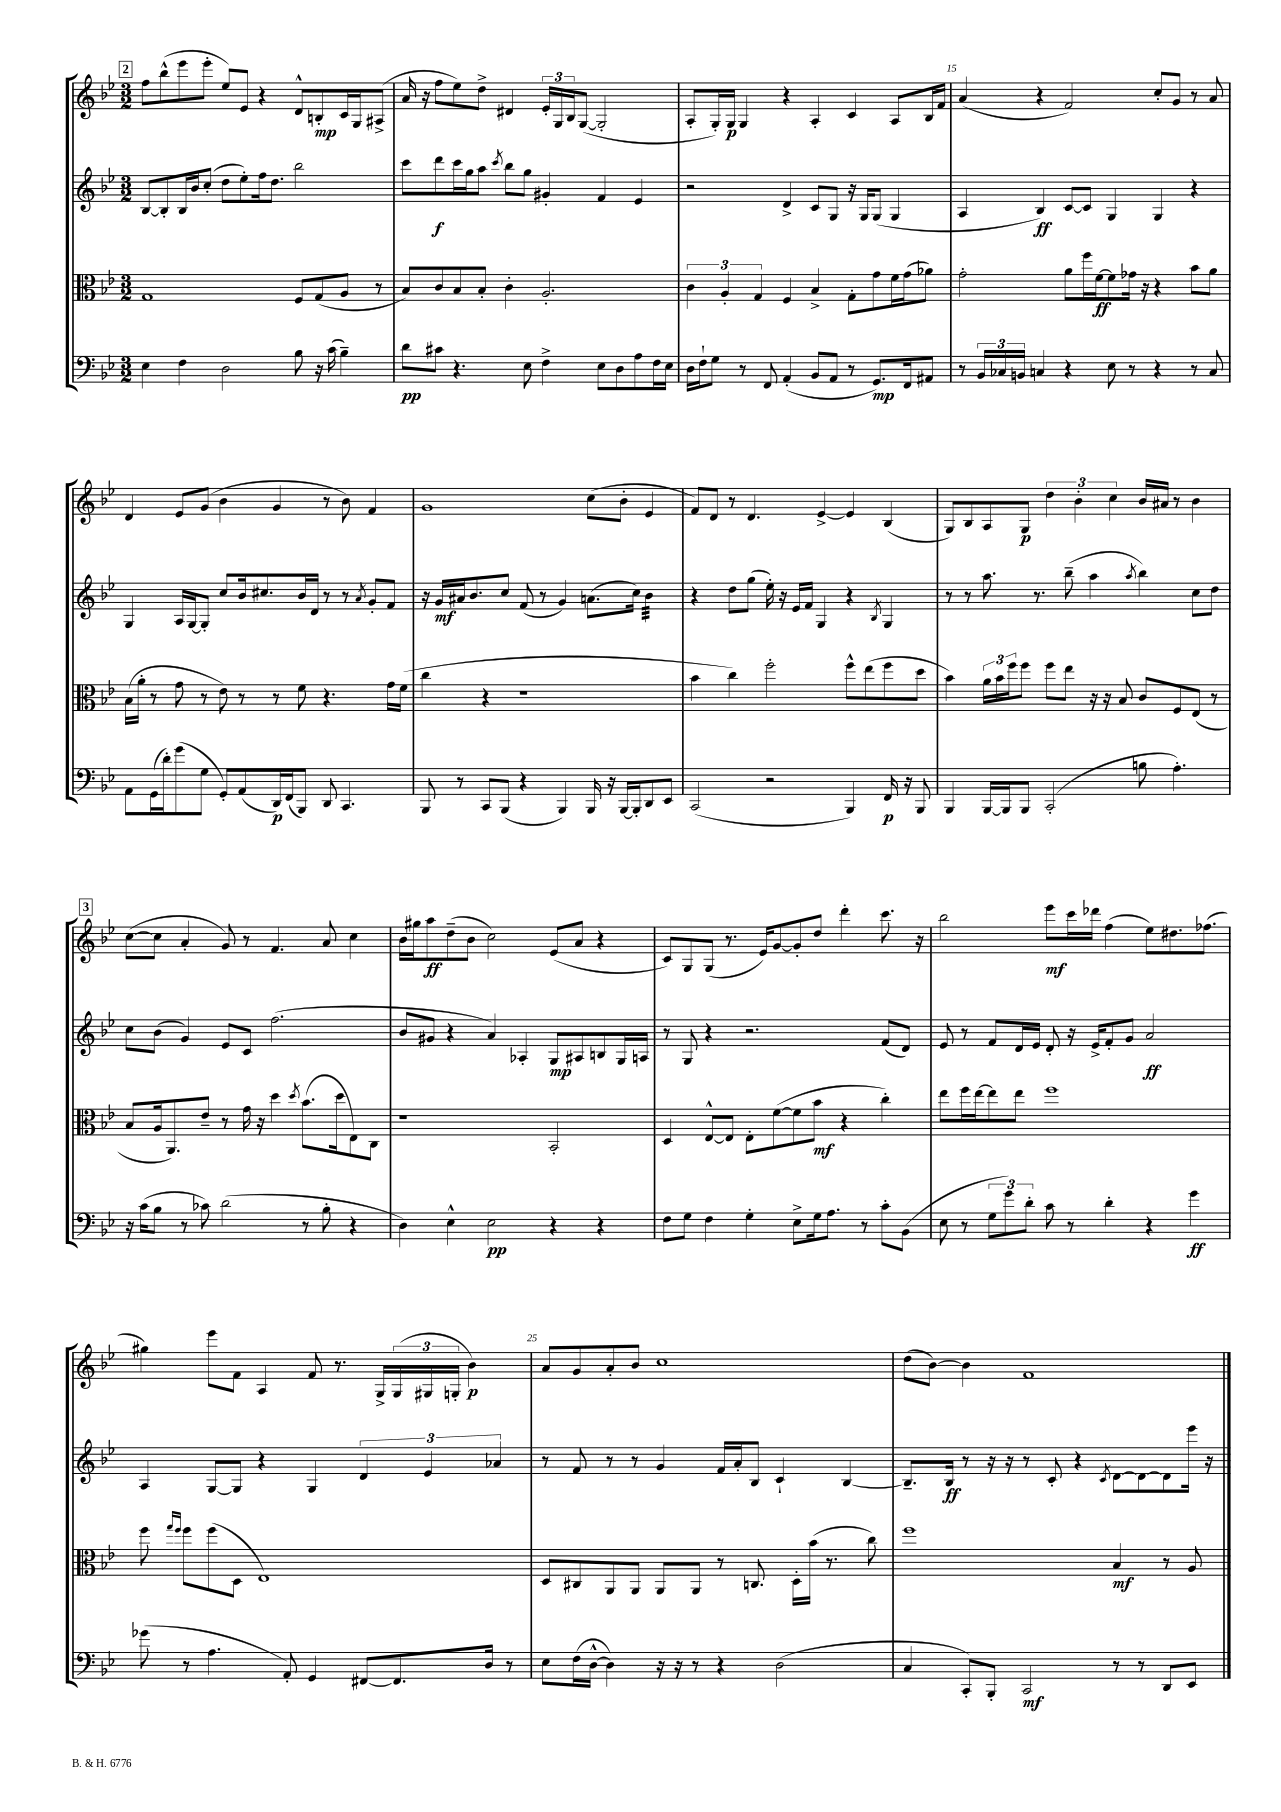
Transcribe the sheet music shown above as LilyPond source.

<<
\new StaffGroup <<
\new Staff = "s0" {
    \clef treble \key bes \major \numericTimeSignature \time 3/2
    \mark \markup { \box "2" } f''8 bes''8-^( ees'''8 ees'''8-. ees''8) ees'8 r4 d'8-^ b8-.\mp c'16 g16 ais8->( |
    a'16 r16 f''8 ees''8) d''8-> dis'4 \tuplet 3/2 { ees'16-. g16 bes16 } g8~( g2-. |
    a8-. g16-.) g16\p g4 r4 a4-. c'4 a8 bes16 f'16 |
    a'4( r4 f'2) c''8-. g'8 r8 a'8 |
    d'4 ees'8 g'8( bes'4 g'4 r8 bes'8) f'4 |
    g'1 c''8( bes'8-. ees'4 |
    f'8) d'8 r8 d'4. ees'4~-> ees'4 bes4( |
    g8) bes8 a8 g8\p \tuplet 3/2 { d''4 bes'4-. c''4 } bes'16 ais'16 r8 bes'4 |
    \mark \markup { \box "3" } c''8~( c''8 a'4-. g'8) r8 f'4. a'8 c''4 |
    bes'16 gis''16 a''8\ff d''8--( bes'8 c''2) ees'8( a'8 r4 |
    c'8) g8 g8( r8. ees'16) g'8~ g'8-. d''8 d'''4-. c'''8. r16 |
    bes''2 ees'''8\mf c'''16 des'''16 f''4( ees''8) dis''8. fes''8.( |
    gis''4) ees'''8 f'8 a4 f'8 r8. g16-> \tuplet 3/2 { g16( gis16 g16-. } bes'4\p) |
    a'8 g'8 a'8-. bes'8 c''1 |
    d''8( bes'8~) bes'4 f'1 \bar "|." |
}
\new Staff = "s1" {
    \clef treble \key bes \major \numericTimeSignature \time 3/2
    \mark \markup { \box "2" } bes8~ bes8-. bes16 bes'16 c''8-.( d''8 ees''8-.) f''16 d''8. bes''2 |
    c'''8 d'''8\f c'''16 g''16 a''8 \acciaccatura { c'''8 } bes''8 g''8 gis'4-. f'4 ees'4 |
    r2 d'4-> c'8 g8 r16 g16 g8( g4 |
    a4 bes4\ff) c'8~ c'8 g4 g4 r4 |
    g4 a16 g16~ g8-. c''8 bes'16 cis''8. bes'16 d'16 r8 r8 \acciaccatura { a'8 } g'8-. f'8 |
    r16 g'16\mf ais'16 bes'8. c''8 f'8( r8 g'4) a'8.( c''16) bes'4:32 |
    r4 d''8 g''8( ees''16-.) r16 ees'16 f'16 g4 r4 \acciaccatura { bes8 } g4 |
    r8 r8 a''8. r8. bes''8--( a''4 \acciaccatura { a''8 } bes''4) c''8 d''8 |
    \mark \markup { \box "3" } c''8 bes'8( g'4) ees'8 c'8 f''2.( |
    bes'8 gis'8 r4 a'4) aes4-. g8\mp ais8 b8 g16 a16 |
    r8 g8 r4 r2. f'8( d'8) |
    ees'8 r8 f'8 d'16 ees'16 d'8-. r16 ees'16-> f'8-. g'8 a'2\ff |
    a4 g8~ g8 r4 g4 \tuplet 3/2 { d'4 ees'4 aes'4 } |
    r8 f'8 r8 r8 g'4 f'16 a'16-. bes8 c'4-! bes4~ |
    bes8.-- bes16\ff r8 r16 r16 r8 c'8-. r4 \acciaccatura { c'8 } d'8~ d'8~ d'8 ees'''16 r16 \bar "|." |
}
\new Staff = "s2" {
    \clef alto \key bes \major \numericTimeSignature \time 3/2
    \mark \markup { \box "2" } g1 f8 g8( a8 r8 |
    bes8) c'8 bes8 bes8-. c'4-. a2.-. |
    \tuplet 3/2 { c'4 a4-. g4 } f4 bes4-> g8-. g'8 f'16 g'16( aes'8) |
    g'2-. a'8 f''16 f'16~\ff f'8 ges'16 r16 r4 bes'8 a'8 |
    bes16( a'16-. r8 g'8 r8 ees'8) r8 r8 f'8 r4. g'16 f'16( |
    c''4 r4 r1 |
    bes'4 c''4) f''2-. f''8-^ ees''8( f''8 d''8 |
    bes'4) \tuplet 3/2 { a'16 bes'16 f''16 } f''8 f''8 ees''8 r16 r16 bes8 c'8 f8 ees8( r8 |
    \mark \markup { \box "3" } bes8 a16 a,8.) ees'8-- r8 g'16 r16 d''4 \acciaccatura { d''8 } bes'8.( d''16 ees8) c8 |
    r1 bes,2-. |
    d4 ees8~-^ ees8 ees8-. f'8~( f'8 bes'8\mf r4 c''4-.) |
    ees''8 f''16 ees''16~ ees''8 ees''8 f''1 |
    f''8 \grace { g''16 f''16 } f''8 f''8( d8 ees1) |
    d8 cis8 a,8 a,8 a,8 a,8 r8 c8. d16-. bes'16( r8. c''8) |
    f''1 bes4\mf r8 a8 \bar "|." |
}
\new Staff = "s3" {
    \clef bass \key bes \major \numericTimeSignature \time 3/2
    \mark \markup { \box "2" } ees4 f4 d2 bes8 r16 c'16( bes4--) |
    d'8\pp cis'8 r4. ees8 f4-> ees8 d8 a8 f16 ees16 |
    d16 f16-! g8 r8 f,8 a,4-.( bes,8 a,8 r8 g,8.\mp) f,16 ais,8 |
    r8 \tuplet 3/2 { bes,16 ces16 b,16 } c4 r4 ees8 r8 r4 r8 c8 |
    a,8 g,16( d'16-.) g'8( g8 g,8-.) a,8( d,16\p) f,16( bes,,8) d,8 c,4. |
    bes,,8 r8 c,8 bes,,8( r4 bes,,4) bes,,16 r16 bes,,16~ bes,,16-. d,8 ees,8 |
    c,2( r2 bes,,4) f,16\p r16 bes,,8 |
    bes,,4 bes,,16~ bes,,16 bes,,8 c,2-.( b8 a4.-.) |
    \mark \markup { \box "3" } r16 c'16( bes8 r8 ces'8) d'2( r8 bes8-. r4 |
    d4) ees4-^ ees2\pp r4 r4 |
    f8 g8 f4 g4-. ees8-> g16 a8. r8 c'8-. bes,8( |
    ees8 r8 \tuplet 3/2 { g8 g'8) d'8-. } c'8 r8 d'4-. r4 g'4\ff |
    ges'8( r8 a4. a,8-.) g,4 fis,8~ fis,8. d16 r8 |
    ees8 f16( d16~-^ d4) r16 r16 r8 r4 d2( |
    c4 c,8-.) bes,,8-. c,2\mf r8 r8 d,8 ees,8 \bar "|." |
}
>>
>>
\layout { \context { \Score currentBarNumber = #12 \override BarNumber.break-visibility = ##(#f #t #t) barNumberVisibility = #(every-nth-bar-number-visible 5) } }
